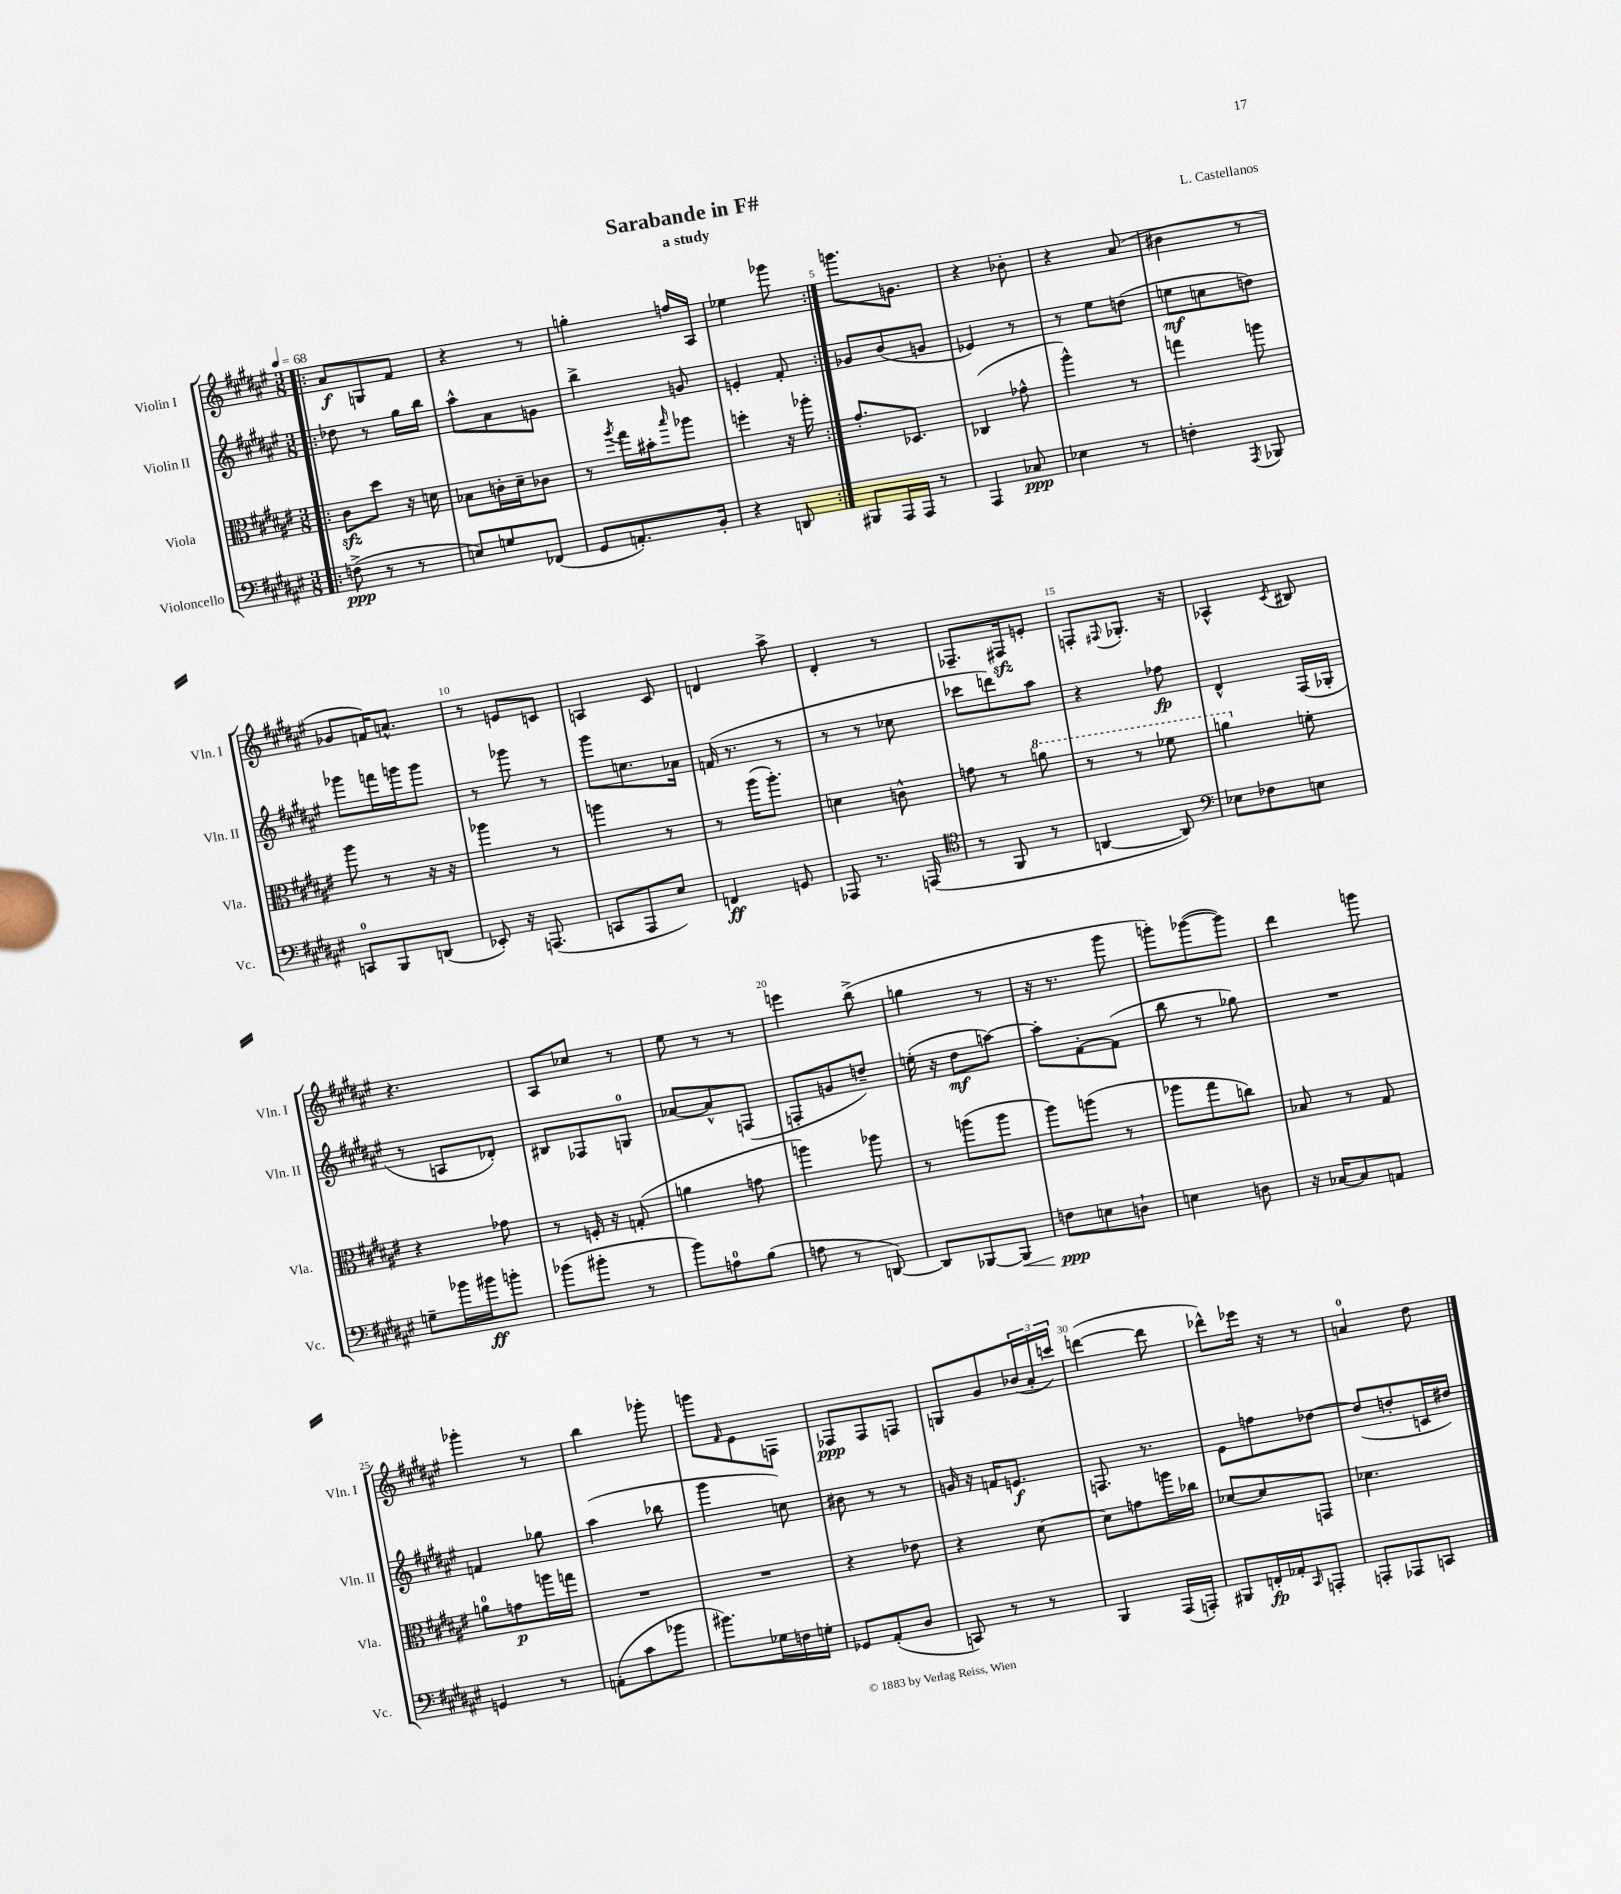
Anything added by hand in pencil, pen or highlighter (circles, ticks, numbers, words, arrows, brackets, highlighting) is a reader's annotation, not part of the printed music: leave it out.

**kern	**kern	**kern	**kern
*staff4	*staff3	*staff2	*staff1
*clefF4	*clefC3	*clefG2	*clefG2
*k[f#c#g#d#a#e#]	*k[f#c#g#d#a#e#]	*k[f#c#g#d#a#e#]	*k[f#c#g#d#a#e#]
*M3/8	*M3/8	*M3/8	*M3/8
*MM68	*MM68	*MM68	*MM68
=!|:	=!|:	=!|:	=!|:
(8F^\	8c#\L	8dd-\	8a#/L
8r	8dd#\J	8r	8G/
8r	16r	16gg#\LL	8f#/J
.	16d\	16bb\JJ	.
=	=	=	=
8E/L)	8B-\L	8aa#^^\L	4r
8G/	16c'\L	8a#\	.
.	16d#~\J	.	.
(8FF-/J	8c-\J	8g\J	8r
=	=	=	=
8GG#/L	8r	4bb^\	4gg'\
.	8qaa#/	.	.
8.AA'/)	16gg#\LL	.	.
.	16b#'\J	.	.
.	16qqbb/	.	.
.	8aa-\J	8g/	16ff/LL
16BB'/Jk	.	.	16A#/JJ
=	=	=	=
4r	4ff'\	4e'/	4ee-\
8DD/	16r	8f#'/	8ggg-\
.	16aa-'\	.	.
=:|!	=:|!	=:|!	=:|!
8BBB#/L	8.g#'/L	8g-/L	8.ggg\L
16AAA#/L	.	(8b/	.
16AAA#/JJ	8.D-/J	.	8.g\J
8r	.	8g/J	.
=	=	=	=
4AAA#/	(4C-/	4e-/)	4r
8C-/	8g-^^\	8r	8b-'\
=	=	=	=
4E-\	4aa#^^\)	8r	4r
.	.	8ee#\L	.
8r	8r	(8dd\J	(8a#/
=	=	=	=
4F'\	4gg\	8ee\L	4b#\
.	.	8cc\	.
8qAAA#/	.	.	.
8BBB-/	8aa\	8dd\J)	8r
=	=	=	=
8CC/L	8aa#\	8ggg-\L	8g-/L
8BBB/	8r	16fff\L	16f/K)
.	.	16ggg\J	8.a^^/J
(8DD/J	16r	8ggg\J	.
.	16r	.	.
=	=	=	=
8EE-'/)	4aa-\	8r	8r
16r	.	8ggg-\	8e/L
(8.AAA/	.	.	.
.	8r	8r	8c/J
=	=	=	=
8CC/L	4aa\	8ggg#\L	4A/
8AAA#/	.	8.cc\	.
8E#/J)	8r	.	8c#/
.	.	16a-\Jk	.
=	=	=	=
4FF/	8r	(16f/	4d/
.	.	8.r	.
.	(16aa#\LK	.	.
.	8.aa#'\J)	.	.
8GG/	.	8r	8aa#^\
=	=	=	=
8AAA-/	4d\	8r	4d#'/
8.r	.	8r	.
.	8c^^\	8cc-\	8r
(16AAA/	.	.	.
=	=	=	=
*clefC4	*	*	*
8r	8g\	8ccc-\L	8.F-~/L
8FF#/	8r	8ddd\)	.
.	.	.	16F#/k
8r	8aa\	8aa#\J	8e'/J
=	=	=	=
[4AA/	8r	4r	8F'/L
.	.	.	8qqF#/
.	8r	.	8.G-'/J
8AA/])	8ff-\	8ff-\	.
.	.	.	16r
=	=	=	=
*clefF4	*	*	*
8E-\L	4aa\	4d#^^/	4A-^^/
8F-\	.	.	.
.	.	.	8qc#/
8E\J	8f'\	(16F#/LL	8B#/
.	.	16G-'/JJ	.
=	=	=	=
8G~\L	4r	8r	4.r
16b-\L	.	8A/L	.
16b#\J	.	.	.
8b'\J	8g-\	8d-'/J)	.
=	=	=	=
(8b-\L	8r	8B#/L	8A#/L
8b#'\J	16F'/	8F-/	8cc-/J
.	16r	.	.
8r	(8G'/	8G/J	8r
=	=	=	=
8b\L)	4a\	[8a-/L	8ee#\
8A\	.	8a-^^/]	8r
(8B\J	8g\	(8F/J	8r
=	=	=	=
8A\	4aa\)	8F'/L	4eee\
8r	.	8g/	.
[8DD/)	8aa-\	8dd~/J)	(8bb^\
=	=	=	=
8DD/]L	8r	(16ee'\	4gg\
.	.	16r	.
[8BBB-/	(8aa\L	8dd#\L	.
8BBB-/]J	8aa\J	[8aa\J)	8r
=	=	=	=
8F\L	8aa#\L)	8aa'\]L	16r
.	.	.	8.r
8E\	(8aa\J	[8f#'\	.
8D`\J	8r	(8f#\]J	8ggg#\
=	=	=	=
4E\	8aa-\L	8bb\	8ggg'\L)
.	8gg#\	8r	([8ggg-\
8D\	8cc\J)	8gg-\)	8ggg-\]J)
=	=	=	=
16r	8B-/	4.r	4ddd#\
[16C-/LK	.	.	.
8C-/]	8r	.	.
8AA/J	8G#/	.	8ggg\
=	=	=	=
4GG/	8a\L	4f/	4ggg-'\
.	8g\	.	.
8r	16aa\L	8gg-\	8r
.	16gg\JJ	.	.
=	=	=	=
(8AA'\L	4.r	(4aa#\	4bb\
8c#\	.	.	.
8b-\J	.	8bb-\	8ggg-'\
=	=	=	=
8.b#\L)	4.r	4ggg#\	8ggg\L
.	.	.	16qqf#/
.	.	.	8e#\
16G-\L	.	.	.
16F\	.	8cc\)	8F\J
16G'\JJ	.	.	.
=	=	=	=
8GG-/L	4r	8b#\	8F-/L
(8AA#'/	.	8r	8F-/
8D#/J	8e-\	8r	8F/J
=	=	=	=
8CC/)	4r	16g/	8G/L
.	.	16r	.
8r	.	16f/LK	8g#/
.	.	8.e/J	.
8r	[8d#\	.	(24b-/L
.	.	.	24a#'/
.	.	.	24ccc/JJ)
=	=	=	=
4BBB/	8d#\]L	8.F/	([4ddd\
.	8g\	.	.
.	.	8.r	.
(16AAA#/LL	16aa\L	.	8ddd\]
16AAA'/JJ)	16cc-\JJ	.	.
=	=	=	=
8BBB#/L	[8d-/L	8e#\L	8ddd-^^\L)
16FF'/L	8d-/]	8ff\	16eee-\Jk
16AA-'/J	.	.	16r
16qqCC#/	.	.	.
8AAA'/J	8GG/J	[8dd-\J	8r
=	=	=	=
8AAA'/L	4.d-\	(8dd-/]L	4a/
8AAA-/	.	8dd'/	.
8CC/J	.	16c/L	8dd#\
.	.	16dd#/JJ)	.
==	==	==	==
*-	*-	*-	*-
